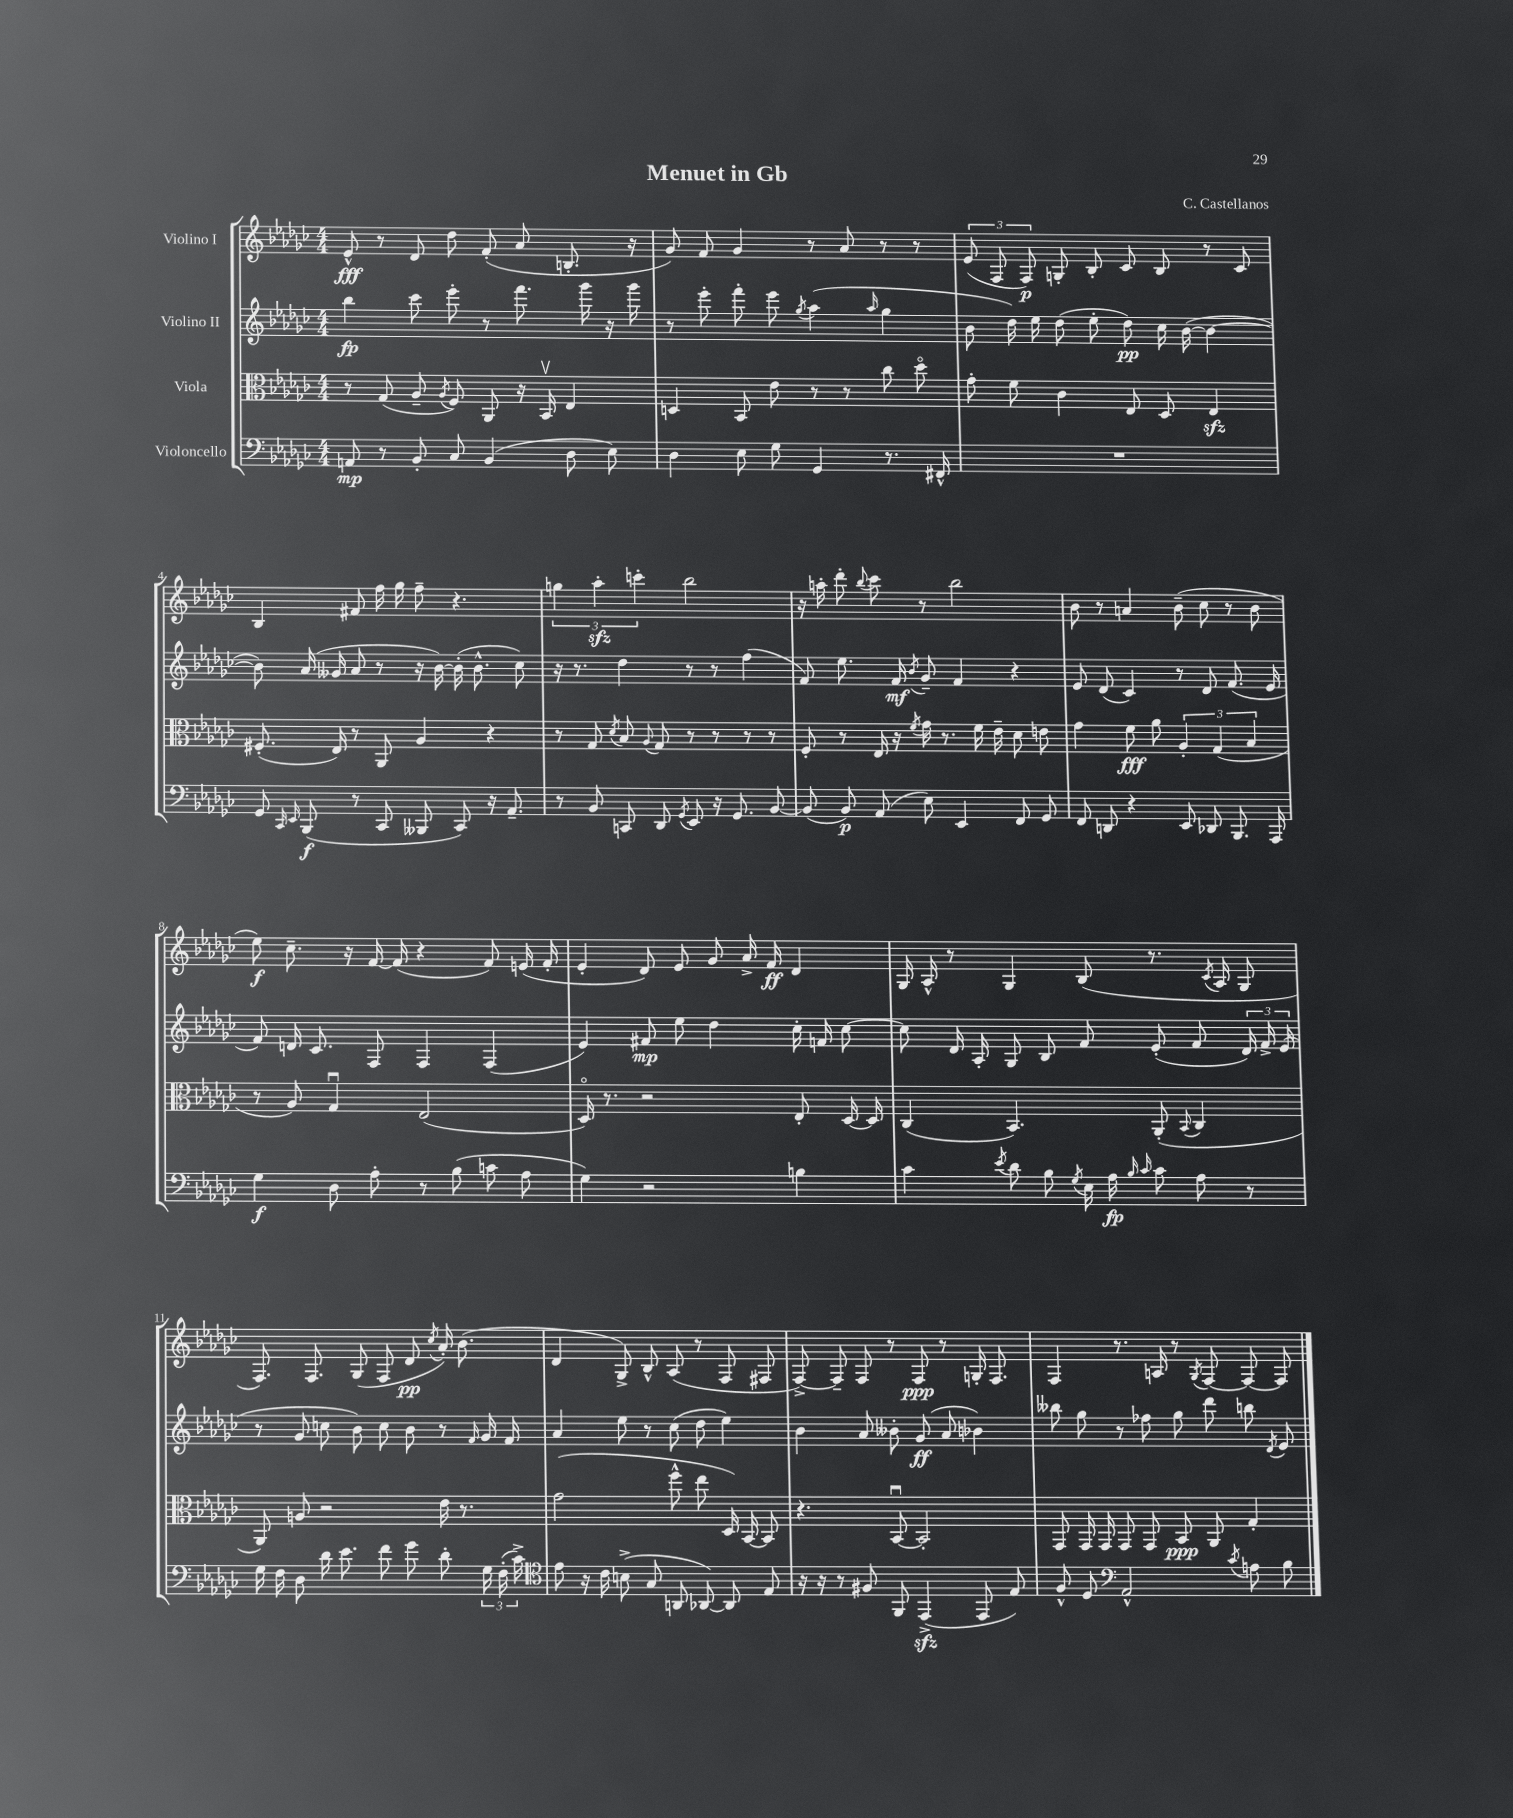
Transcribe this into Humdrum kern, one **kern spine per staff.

**kern	**dynam	**kern	**dynam	**kern	**dynam	**kern	**dynam
*part4	*part4	*part3	*part3	*part2	*part2	*part1	*part1
*staff4	*staff4	*staff3	*staff3	*staff2	*staff2	*staff1	*staff1
*I"Violoncello	*	*I"Viola	*	*I"Violino II	*	*I"Violino I	*
*clefF4	*	*clefC3	*	*clefG2	*	*clefG2	*
*k[b-e-a-d-g-c-]	*	*k[b-e-a-d-g-c-]	*	*k[b-e-a-d-g-c-]	*	*k[b-e-a-d-g-c-]	*
*M4/4	*	*M4/4	*	*M4/4	*	*M4/4	*
=1	=1	=1	=1	=1	=1	=1	=1
8AAn/	mp	8r	.	4bb-\	fp	8e-^^/	fff
8r	.	(8G-/	.	.	.	8r	.
8BB-'/	.	8A-~/	.	8ccc-\	.	8d-/	.
.	.	8qA-/	.	.	.	.	.
8C-/	.	8F/)	.	8eee-'\	.	8dd-\	.
(4BB-/	.	8AA-/	.	8r	.	(8f'/	.
.	.	16r	.	8.fff\	.	8a-/	.
.	.	16BB-v/	.	.	.	.	.
8D-\	.	4E-/	.	.	.	8.Bn'/	.
.	.	.	.	16ggg-\	.	.	.
8E-\)	.	.	.	16r	.	.	.
.	.	.	.	16ggg-\	.	16r	.
=2	=2	=2	=2	=2	=2	=2	=2
4D-\	.	4Dn/	.	8r	.	8g-/)	.
.	.	.	.	8eee-'\	.	8f/	.
8E-\	.	8BB-/	.	8fff'\	.	4g-/	.
8G-\	.	8e-\	.	8eee-\	.	.	.
.	.	.	.	8qgg-/	.	.	.
4GG-/	.	8r	.	(4aa-\	.	8r	.
.	.	8r	.	.	.	8a-/	.
.	.	.	.	16qqaa-/	.	.	.
8.r	.	8cc-\	.	4gg-\	.	8r	.
.	.	8dd-\	.	.	.	8r	.
16FF#X^^/	.	.	.	.	.	.	.
=3	=3	=3	=3	=3	=3	=3	=3
1r	.	8g-'\	.	8b-\	.	(12e-/	.
.	.	.	.	.	.	12F/	.
.	.	8f\	.	16dd-\)	.	.	.
.	.	.	.	.	.	12F/)	p
.	.	.	.	16ee-\	.	.	.
.	.	4c-\	.	(8dd-\	.	8Gn'/	.
.	.	.	.	8ee-'\	.	8B-'/	.
.	.	8E-/	.	8dd-\)	pp	8c-/	.
.	.	8D-/	.	16cc-\	.	8B-/	.
.	.	.	.	([16b-\	.	.	.
.	.	4E-zz/	.	4b-\_	.	8r	.
.	.	.	.	.	.	8c-/	.
!!LO:LB:g=z
=4	=4	=4	=4	=4	=4	=4	=4
8GG-/	.	(8.F#X'/	.	8b-\])	.	4B-/	.
16qqCC-/	.	.	.	.	.	.	.
16qqEE-/	.	.	.	.	.	.	.
(8BBB-/	f	.	.	(16a-/	.	.	.
.	.	16E-/)	.	16g--X/	.	.	.
8r	.	8r	.	8a-/	.	8f#X/	.
8CC-/	.	8AA-/	.	8r	.	16ff\	.
.	.	.	.	.	.	16gg-\	.
8BBB--X/	.	4A-/	.	16r	.	8ff~\	.
.	.	.	.	[16b-\)	.	.	.
8CC-/)	.	.	.	(16b-'\]	.	4.r	.
.	.	.	.	8.b-^^\	.	.	.
16r	.	4r	.	.	.	.	.
8.AA-~/	.	.	.	.	.	.	.
.	.	.	.	8cc-\)	.	.	.
=5	=5	=5	=5	=5	=5	=5	=5
8r	.	8r	.	16r	.	6ggn\	.
.	.	.	.	8.r	.	.	.
8BB-/	.	8G-/	.	.	.	.	.
.	.	.	.	.	.	6aa-zz'\	.
.	.	8qd-/	.	.	.	.	.
8CCn/	.	8B-/	.	4dd-\	.	.	.
.	.	.	.	.	.	6cccn'\	.
.	.	8qqA-/	.	.	.	.	.
8DD-/	.	8G-/	.	.	.	.	.
8qGG-/	.	.	.	.	.	.	.
8EE-/	.	8r	.	8r	.	2bb-\	.
16r	.	8r	.	8r	.	.	.
8.GG-/	.	.	.	.	.	.	.
.	.	8r	.	(4ff\	.	.	.
[8BB-/	.	8r	.	.	.	.	.
=6	=6	=6	=6	=6	=6	=6	=6
(8BB-/]	.	8F'/	.	8f/)	.	16r	.
.	.	.	.	.	.	16aan'\	.
8BB-/)	p	8r	.	8.ee-\	.	8ddd-'\	.
.	.	.	.	.	.	8qqbb-/	.
(8AA-/	.	16E-/	.	.	.	8ccc-\	.
.	.	16r	.	16f/	mf	.	.
.	.	8qf/	.	8qb-/	.	.	.
8E-\)	.	16g-\	.	8g-~/	.	8r	.
.	.	8.r	.	.	.	.	.
4EE-/	.	.	.	4f/	.	2bb-\	.
.	.	16f\	.	.	.	.	.
.	.	16e-~\	.	.	.	.	.
8FF/	.	8d-\	.	4r	.	.	.
8GG-/	.	8en\	.	.	.	.	.
=7	=7	=7	=7	=7	=7	=7	=7
8FF/	.	4g-\	.	8e-/	.	8b-\	.
8DDn/	.	.	.	(8d-/	.	8r	.
4r	.	8f\	fff	4c-/)	.	4an/	.
.	.	8a-\	.	.	.	.	.
8EE-/	.	6A-'/	.	8r	.	(8b-~\	.
8DD-X/	.	.	.	8d-/	.	8cc-\	.
.	.	(6G-/	.	.	.	.	.
8.BBB-/	.	.	.	(8.f/	.	8r	.
.	.	6B-/	.	.	.	.	.
.	.	.	.	.	.	8b-\	.
16AAA-/	.	.	.	16e-/	.	.	.
!!LO:LB:g=z
=8	=8	=8	=8	=8	=8	=8	=8
4G-\	f	8r	.	8f/)	.	8ee-\)	f
.	.	8A-/)	.	16dn/	.	8.cc-~\	.
.	.	.	.	8.c-/	.	.	.
8D-\	.	4G-u/	.	.	.	.	.
.	.	.	.	.	.	16r	.
8A-'\	.	.	.	8F/	.	[16f/	.
.	.	.	.	.	.	(16f/]	.
8r	.	(2E-/	.	4F/	.	4r	.
(8B-\	.	.	.	.	.	.	.
8cn\	.	.	.	(4F/	.	8f/)	.
8A-\	.	.	.	.	.	(16en/	.
.	.	.	.	.	.	16f'/	.
=9	=9	=9	=9	=9	=9	=9	=9
4G-\)	.	16D-/)	.	4e-/)	.	4e-'/	.
.	.	8.r	.	.	.	.	.
2r	.	2r	.	8f#X/	mp	8d-/)	.
.	.	.	.	8ee-\	.	8e-/	.
.	.	.	.	4dd-\	.	8g-/	.
.	.	.	.	.	.	16a-^/	.
.	.	.	.	.	.	16f/	ff
4Bn\	.	8E-'/	.	16cc-'\	.	4d-/	.
.	.	.	.	16fn/	.	.	.
.	.	[16D-/	.	[8cc-\	.	.	.
.	.	16D-/]	.	.	.	.	.
=10	=10	=10	=10	=10	=10	=10	=10
4c-\	.	(4C-/	.	8cc-\]	.	16G-/	.
.	.	.	.	.	.	16A-^^/	.
.	.	.	.	16d-/	.	8r	.
.	.	.	.	16A-'/	.	.	.
8qe-/	.	.	.	.	.	.	.
8d-\	.	4.BB-/)	.	8G-/	.	4G-/	.
8B-\	.	.	.	8B-/	.	.	.
8qG-/	.	.	.	.	.	.	.
16E-\	.	.	.	8f/	.	(8B-/	.
16A-\	fp	.	.	.	.	.	.
16qqB-/	.	.	.	.	.	.	.
16qqc-/	.	.	.	.	.	.	.
8c-\	.	(8AA-'/	.	(8e-'/	.	8.r	.
.	.	8qqBB-/	.	.	.	.	.
8A-\	.	4C-/	.	8f/	.	.	.
.	.	.	.	.	.	8qc-/	.
.	.	.	.	.	.	16A-/	.
8r	.	.	.	24d-/)	.	8G-/	.
.	.	.	.	24f^/	.	.	.
.	.	.	.	(24e-/	.	.	.
!!LO:LB:g=z
=11	=11	=11	=11	=11	=11	=11	=11
16G-\	.	8AA-/)	.	8r	.	8.F/)	.
16F\	.	.	.	.	.	.	.
8D-\	.	8An/	.	8g-/	.	.	.
.	.	.	.	.	.	8.F/	.
16d-\	.	2r	.	8ccn\	.	.	.
8.e-\	.	.	.	.	.	.	.
.	.	.	.	8b-\)	.	(8G-/	.
8f\	.	.	.	8cc\	.	8F/	.
8g-\	.	.	.	8b-\	.	8d-/	pp
.	.	.	.	.	.	8qcc-/	.
8d-'\	.	16e-\	.	8r	.	16a-'/)	.
.	.	8.r	.	.	.	(8.b-\	.
.	.	.	.	16qqf/	.	.	.
24G-\	.	.	.	16g-/	.	.	.
(24F'\	.	.	.	.	.	.	.
.	.	.	.	16f/	.	.	.
24c-^\)	.	.	.	.	.	.	.
=12	=12	=12	=12	=12	=12	=12	=12
*clefC4	*	*	*	*	*	*	*
8e-\	.	(2g-\	.	4a-/	.	4d-/	.
16r	.	.	.	.	.	.	.
16c-\	.	.	.	.	.	.	.
(8Bn^\	.	.	.	8ee-\	.	8G-^/)	.
8G-/	.	.	.	8r	.	8B-^^/	.
8AAn/	.	8ff^^\	.	(8cc-\	.	(8A-/	.
[8AA-X/)	.	8ee-\	.	8dd-\	.	8r	.
8AA-/]	.	16D-/)	.	4ee-\)	.	8F/	.
.	.	[16BB-/	.	.	.	.	.
8E-/	.	8BB-/]	.	.	.	8F#X/	.
=13	=13	=13	=13	=13	=13	=13	=13
16r	.	4.r	.	4b-\	.	[8F^/)	.
16r	.	.	.	.	.	.	.
8r	.	.	.	.	.	8F~/]	.
8F#X/	.	.	.	8a-/	.	8F/	.
8FF/	.	[8BB-u/	.	8b--X'\	.	8r	.
(4EE-zz^/	.	2BB-'/]	.	(8g-/	ff	8F/	ppp
.	.	.	.	8a-/	.	8r	.
8EE-/	.	.	.	4b-X\)	.	16Gn'/	.
.	.	.	.	.	.	8.F/	.
8E-/)	.	.	.	.	.	.	.
=14	=14	=14	=14	=14	=14	=14	=14
8F^^/	.	8GG-/	.	8bb--X\	.	4F/	.
8D-/	.	16GG-/	.	8gg-\	.	.	.
.	.	16GG-/	.	.	.	.	.
*clefF4	*	*	*	*	*	*	*
2AA-^^/	.	8GG-/	.	8r	.	8.r	.
.	.	8GG-/	.	8ff-X\	.	.	.
.	.	.	.	.	.	16An/	.
.	.	8BB-/	ppp	8gg-\	.	8r	.
.	.	.	.	.	.	8qG-/	.
.	.	8AA-/	.	8ddd-\	.	[8F/	.
8qc-/	.	.	.	.	.	.	.
8An\	.	4G-'/	.	8bbn\	.	8F/_	.
.	.	.	.	8qd-/	.	.	.
8B-\	.	.	.	8e-/	.	8F/]	.
==	==	==	==	==	==	==	==
*-	*-	*-	*-	*-	*-	*-	*-
